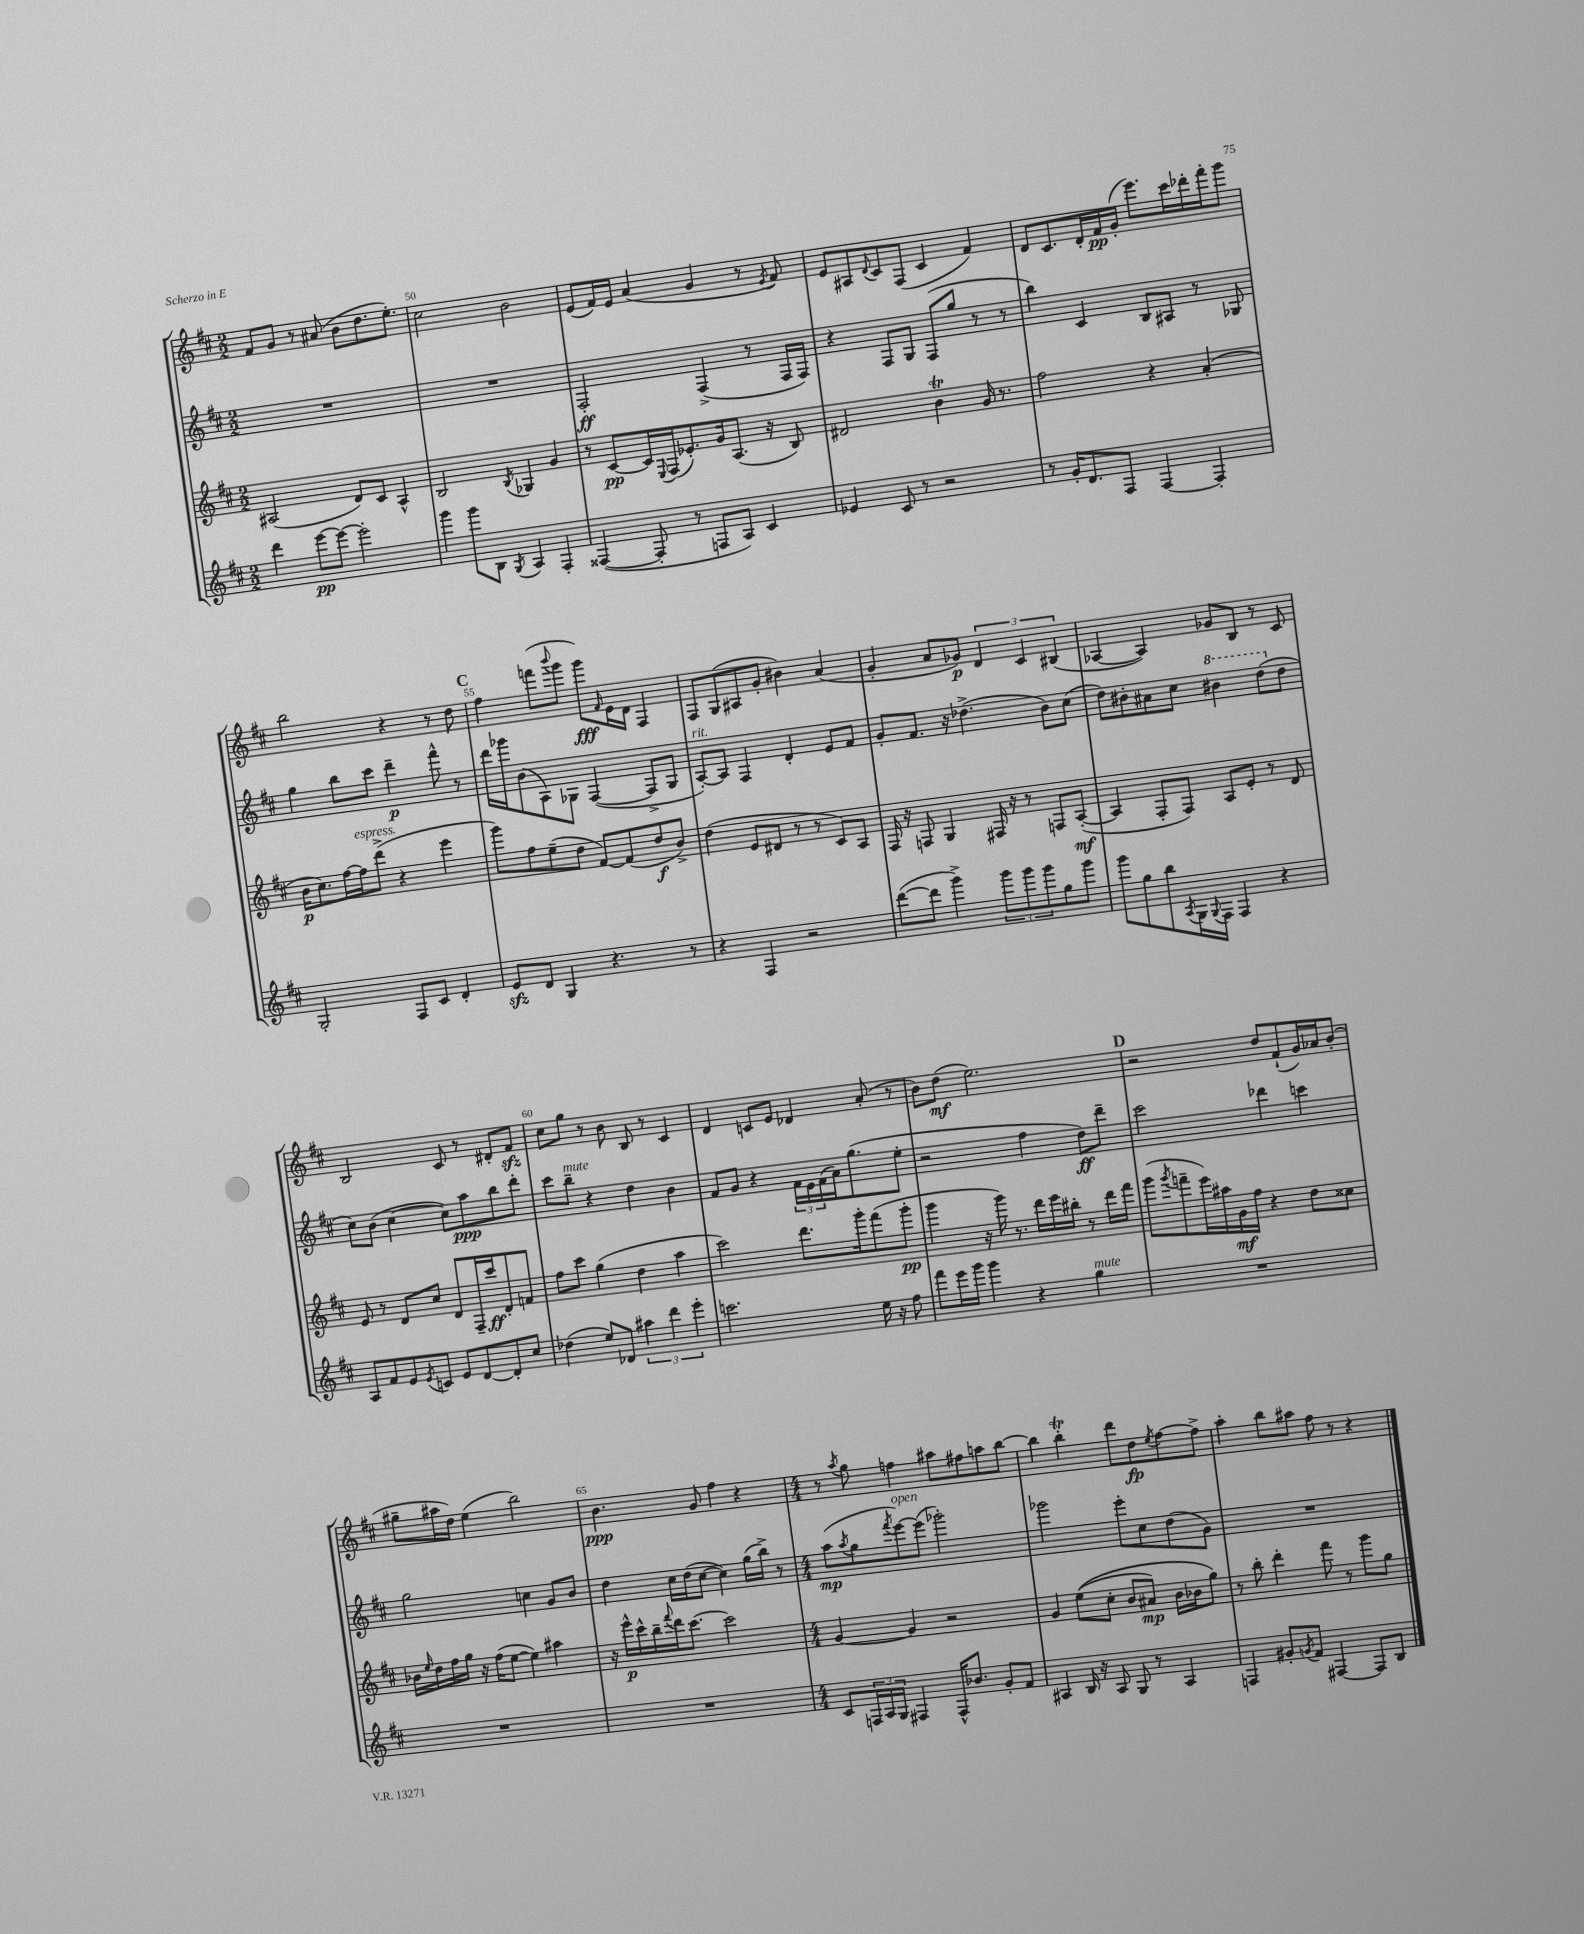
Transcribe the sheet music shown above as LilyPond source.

<<
\new StaffGroup <<
\new Staff = "s0" {
    \clef treble \key d \major \numericTimeSignature \time 2/2
    fis'8 g'8 r8 ais'8( b'8 d''8. e''8.-.) |
    cis''2 b'2 |
    e'8( fis'16) e'16 a'4( g'4 r8 \acciaccatura { e'8 } fis'8) |
    e'8 ais8 \appoggiatura { d'8 } cis'8 fis8( cis'4 fis'4) |
    d'8 cis'8. d'16-. fis'16\pp g'16-.( e'''8.) cis'''16 des'''16-. fis'''16-. g'''8 |
    b''2 r4 r8 d''8 |
    \mark \markup { \bold "C" } fis''4 f'''8( \appoggiatura { b'''8 } g'''8 g'''8\fff) \grace { fis'16 } e'16 d'16 fis4 |
    fis8 g8( ais8 g'8-. bis'4) a'4( |
    g'4-. a'8 ges'8\p) \tuplet 3/2 { d'4 cis'4 bis4( } |
    aes4~ aes4) ges'8 b8 r8 cis'8 |
    b2 cis'8 r8 dis'8-. fis'8\sfz |
    cis''8 g''8 r8 b'8 b8 r8 cis'4 |
    d'4 c'8 e'8 des'4 a'8-.( r8 |
    b'8) d''8\mf( e''2.) |
    \mark \markup { \bold "D" } r2 d''8 fis'8-!( g'16) aes'16 b'8-.( |
    gis''8-- ais''16 d''16) e''4( b''2) |
    b'4.\ppp g'8 fis''4 r4 |
    \numericTimeSignature \time 4/4 r8 \acciaccatura { a''8 } g''8 f''4 ais''8 fis''8 a''8 b''8~ |
    b''4 b''4-.\trill d'''8 d''8\fp \acciaccatura { e''8 } fis''8~ fis''8-> |
    a''4-. b''8 ais''8 fis''8 r8 r4 \bar "|." |
}
\new Staff = "s1" {
    \clef treble \key d \major \numericTimeSignature \time 2/2
    R1 |
    R1 |
    fis2-.\ff fis4->( r8 fis16 fis16) |
    r4 fis8 g8 fis8( g''8 r8 r8 |
    b''4) cis'4 b8 ais8 r8 ges8 |
    g''4 b''8 cis'''8 d'''4--\p fis'''8-^ r8 |
    \mark \markup { \bold "C" } d'''16 ges'''16 b'8( a8) ges8 fis4~( fis8-> ges8 |
    a8~-.^\markup { \italic "rit." }) a8 fis4 d'4-. e'8 fis'8 |
    g'8-. fis'8. r16 des''4.->( b'8) cis''8( |
    d''8) bis'8-. ais'8 cis''8 \ottava #1 bis''4 d'''8( \ottava #0 d''8 |
    cis''8) b'8( cis''4~ cis''8) a''8\ppp b''8 d'''8-. |
    cis'''8 b''8--^\markup { \italic "mute" } r4 d''4 b'4 |
    fis'8 g'8 r4 \tuplet 3/2 { fis'16 e'16 fis'16( } a'16) g''8.( e''8-. |
    r2 fis''4 d''8\ff) d'''8-- |
    \mark \markup { \bold "D" } cis'''2 des'''4 c'''4 |
    g''2 c''4 g'8 b'8 |
    d''4 cis''16 d''16( cis''8~ cis''4) g''16( b''16->) r8 |
    \numericTimeSignature \time 4/4 a''8\mp( \acciaccatura { a''8 } g''8 \acciaccatura { fis'''8 } e'''8~^\markup { \italic "open" }) e'''8( ges'''2-.) |
    ges'''2 e'''8-. cis''8 d''8( g'8) |
    R1 \bar "|." |
}
\new Staff = "s2" {
    \clef treble \key d \major \numericTimeSignature \time 2/2
    ais2( d'8) cis'8 ais4-^ |
    b2 \acciaccatura { b8 } ges4 g'4 |
    r8 cis'8~\pp cis'16 \appoggiatura { e8 } fis16( ees'8.-.) g'16 a8.( r16 b8) |
    dis'2 b'4\trill g'16 r8. |
    fis''2 r4 a'4-.( |
    b'16\p cis''8.) fis''16~ fis''16^\markup { \italic "espress." } d'''8->( r4 e'''4 |
    \mark \markup { \bold "C" } g'''8) fis''8 e''8--( d''8 fis'8~) fis'8( d''8\f b'8->) |
    d''4( e'8 dis'8 r8 r8 cis'8) a8 |
    fis16 r16 f8 g4 fis16 r16 r8 f8 a8~-.\mf( |
    a4 fis8-. fis8) a8 e'8-. r8 d'8 |
    e'8 r8 d'8 cis''8 d'8 fis16-- cis'''16\ff d'8-. f'8 |
    fis''8 cis'''8 g''4( d''4 a''4 |
    cis'''2) d'''8. g'''16-. fis'''8( g'''8-.\pp |
    g'''4 r16 g'''16) r8. d'''16 e'''16 bis''16-. r8 d'''16 fis'''16 |
    \mark \markup { \bold "D" } g'''8( \acciaccatura { g'''8 } f'''8-- e'''16) ais''16 g'16\mf fis''16 r4 d''8 cisis''8 |
    bes'16 \grace { e''16 } d''16 fis''16 g''16 r16 fis''16( e''8~ e''4) ais''4 |
    r16 e'''16-^\p cis'''16-^ b''16-- \appoggiatura { fis'''8 } d'''16 cis'''8.~ cis'''2 |
    \numericTimeSignature \time 4/4 g'4~ g'4 r2 |
    g'4 e''8(\( cis''8-. b'8 ais'8\mp) b'16 bes'16 g''8\) |
    r8 b''8-. d'''4-. fis'''8 r8 g'''8 g''8 \bar "|." |
}
\new Staff = "s3" {
    \clef treble \key d \major \numericTimeSignature \time 2/2
    d'''4 e'''8~\pp e'''8~ e'''2-. |
    g'''4 g'''8 b8 \acciaccatura { g8 } a4 fis4-. |
    fisis4~( fisis8-. r8 f8 a8) cis'4 |
    ees'4 cis'8 r8 r2 |
    r8 g'16-. d'8. fis8 fis4~ fis4-. |
    g2-. fis8 cis'8 d'4-. |
    \mark \markup { \bold "C" } e'8\sfz d'8 g4 r4. r8 |
    r4 fis4 r2 |
    d'''8~( d'''8 g'''4->) \tuplet 3/2 { g'''8 g'''8 g'''8 } g''8 g'''8 |
    g'''8 g''8 b''8 \acciaccatura { a8 } g16 \appoggiatura { g8 } fis16 fis4 r4 |
    a8 fis'8 e'8 \acciaccatura { e'8 } c'8 e'8 d'8~ d'8-. cis''8 |
    des''4( e''8) des'8 \tuplet 3/2 { ais''4 d'''4 e'''4-. } |
    c'''2. e''16 r16 fis''8 |
    fis'''8 e'''16 g'''16 g'''4 r4 g''4^\markup { \italic "mute" } |
    \mark \markup { \bold "D" } R1 |
    R1 |
    R1 |
    \numericTimeSignature \time 4/4 cis'8 \tuplet 3/2 { f16 a16 g16 } fis4 fis16-^ bes'8. g'8-. fis'8 |
    ais4 b16 r16 ais8 g8 r8 ais4 |
    f4 gis'8-. \acciaccatura { g'8 } fis'8 fis4~ fis8 b8 \bar "|." |
}
>>
>>
\layout { \context { \Score currentBarNumber = #49 \override BarNumber.break-visibility = ##(#f #t #t) barNumberVisibility = #(every-nth-bar-number-visible 5) } }
